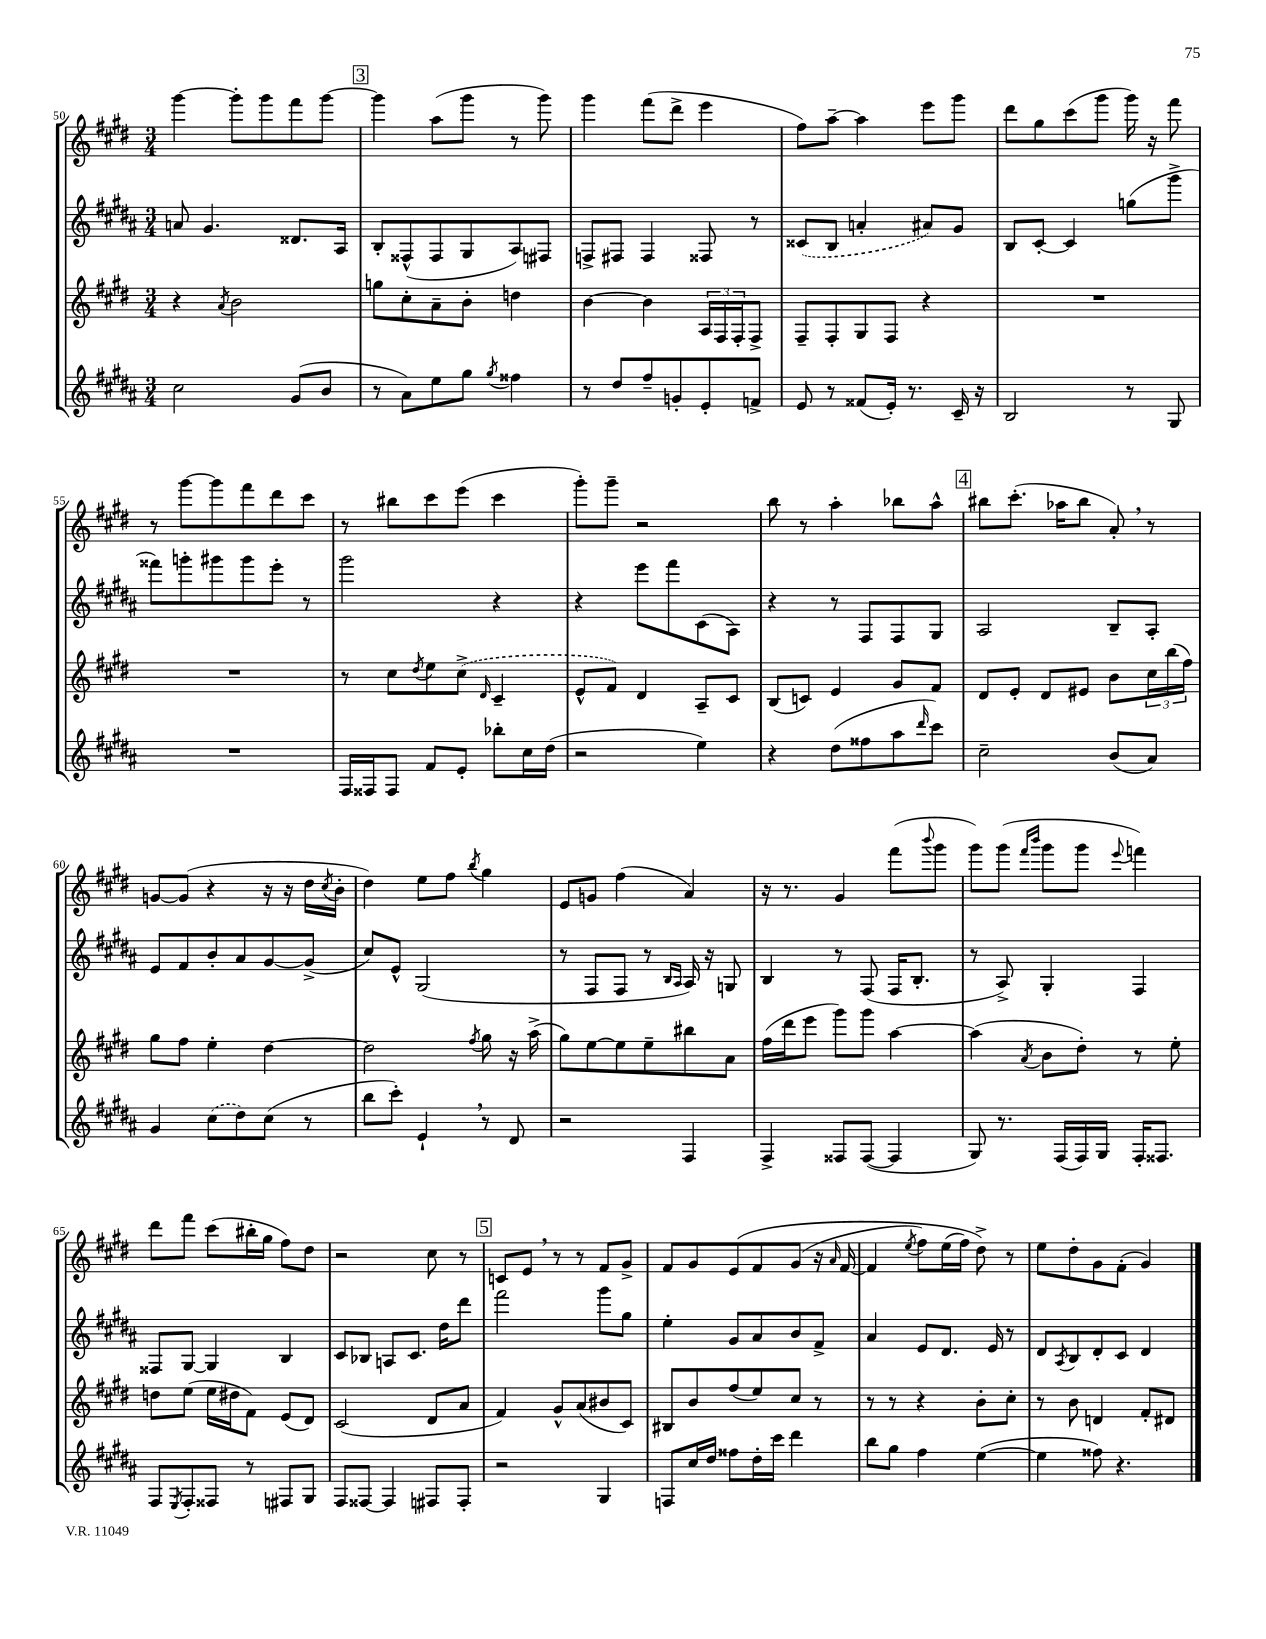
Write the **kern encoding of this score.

**kern	**kern	**kern	**kern
*staff4	*staff3	*staff2	*staff1
*clefG2	*clefG2	*clefG2	*clefG2
*k[f#c#g#d#a#]	*k[f#c#g#d#]	*k[f#c#g#d#a#]	*k[f#c#g#d#]
*M3/4	*M3/4	*M3/4	*M3/4
2cc#	4r	8a	[4ggg#
.	.	4.g#	.
.	8qa	.	.
.	2b	.	8ggg#']
.	.	.	8ggg#
(8g#	.	8.d##	8fff#
8b	.	.	[8ggg#
.	.	16A#	.
=	=	=	=
8r	8gg	8B'	4ggg#]
8a#)	8cc#'	(8F##^^	.
8ee	8a~	8F##	(8aa
8gg#	8b'	8G#	8ggg#
8qgg#	.	.	.
4ff##	4dd	8A#)	8r
.	.	8F#	8ggg#)
=	=	=	=
8r	[4b	8F^	4ggg#
8dd#	.	8F#	.
8ff#~	4b]	4F#	(8fff#
8g'	.	.	8ddd#^
8e'	24A	8F##	4eee
.	24F#	.	.
.	24F#'	.	.
8f^	8F#^	8r	.
=	=	=	=
8e	8F#~	(8c##	8ff#)
8r	8F#'	8B	[8aa~
(8f##	8G#	4a'	4aa]
16e')	8F#	.	.
8.r	.	.	.
.	4r	8a#)	8eee
16c#~	.	8g#	8ggg#
16r	.	.	.
=	=	=	=
2B	2.r	8B	8ddd#
.	.	[8c#'	8gg#
.	.	4c#]	(8ccc#
.	.	.	8ggg#
8r	.	(8gg	16ggg#)
.	.	.	16r
8G#	.	8ggg#^	8fff#
=	=	=	=
2.r	2.r	8fff##)	8r
.	.	8ggg'	[8ggg#
.	.	8ggg#	8ggg#]
.	.	8ggg#	8fff#
.	.	8eee'	8ddd#
.	.	8r	8ccc#
=	=	=	=
16F#	8r	2ggg#	8r
16F##	.	.	.
8F##	8cc#	.	8bb#
.	8qdd#	.	.
8f#	8ee	.	8ccc#
8e'	(8cc#^	.	(8eee
.	16qqd#	.	.
8bb-'	4c#~	4r	4ccc#
16cc#	.	.	.
(16dd#	.	.	.
=	=	=	=
2r	8e^^	4r	8ggg#')
.	8f#)	.	8ggg#~
.	4d#	8eee	2r
.	.	8fff#	.
4ee)	8A~	(8c#	.
.	8c#	8A#)	.
=	=	=	=
4r	(8B	4r	8bb
.	8c)	.	8r
(8dd#	4e	8r	4aa'
8ff##	.	8F#	.
8aa#	8g#	8F#	8bb-
16qqddd#	.	.	.
8ccc#)	8f#	8G#	8aa^^
=	=	=	=
2cc#~	8d#	2A#	8bb#
.	8e'	.	(8.ccc#'
.	8d#	.	.
.	.	.	16aa-
.	8e#	.	8bb#
(8b	8b	8B~	8a')
8a#)	24cc#	8A#'	8r
.	(24bb	.	.
.	24ff#)	.	.
=	=	=	=
4g#	8gg#	8e	[8g
.	8ff#	8f#	(8g]
(8cc#	4ee'	8b'	4r
8dd#)	.	8a#	.
(8cc#	[4dd#	[8g#	16r
.	.	.	16r
8r	.	(8g#^]	16dd#
.	.	.	8qcc#
.	.	.	16b'
=	=	=	=
8bb	2dd#]	8cc#)	4dd#)
8ccc#')	.	8e^^	.
4e`	.	(2G#	8ee
.	.	.	8ff#
.	8qff#	.	8qbb
8r	8gg#	.	4gg#
8d#	16r	.	.
.	(16aa^	.	.
=	=	=	=
2r	8gg#)	8r	8e
.	[8ee	8F#	8g
.	8ee]	8F#	(4ff#
.	8ee~	8r	.
.	.	16qqB	.
.	.	16qqA#	.
4F#	8bb#	16A#)	4a)
.	.	16r	.
.	8a	8G	.
=	=	=	=
4F#^	(16ff#	4B	16r
.	16ddd#	.	8.r
.	8eee	.	.
8F##	8ggg#)	8r	4g#
([8F##	8ggg#	(8F#	.
4F##]	[4aa	16F#	(8fff#
.	.	8.B'	.
.	.	.	8qqbbb
.	.	.	8ggg#
=	=	=	=
8G#)	(4aa]	8r	8ggg#)
8.r	.	8A#^)	(8ggg#
.	.	.	16qqfff#
.	8qa	.	16qqbbb
.	8b	4G#'	8ggg#
(16F#	.	.	.
16F#)	8dd#')	.	8ggg#
16G#	.	.	.
.	.	.	8qqeee
16F#'	8r	4F#	4fff)
8.F##	.	.	.
.	8ee'	.	.
=	=	=	=
8F#	8dd	8F##	8ddd#
8qE	.	.	.
8F#'	(8ee	[8G#	8fff#
8F##	16ee	4G#]	(8ccc#
.	16dd#	.	.
8r	8f#)	.	16bb#'
.	.	.	16gg#
8F#	(8e	4B	8ff#)
8G#	8d#)	.	8dd#
=	=	=	=
8F#	(2c#	8c#	2r
[8F##	.	8B-	.
4F##]	.	8A	.
.	.	8.c#	.
8F#	8d#	.	8cc#
.	.	16dd#	.
8F#'	8a	8ddd#	8r
=	=	=	=
2r	4f#)	2fff#	8c
.	.	.	8e
.	8g#^^	.	8r
.	(8a	.	8r
4G#	8b#	8ggg#	8f#
.	8c#)	8gg#	8g#^
=	=	=	=
8F	8B#	4ee'	8f#
16cc#	8b	.	8g#
16dd#	.	.	.
8ff##	(8ff#	8g#	&(8e
16dd#'	8ee)	8a#	8f#
16ccc#	.	.	.
4ddd#	8cc#	8b	(8g#
.	8r	8f#^	16r
.	.	.	16qqa
.	.	.	[16f#
=	=	=	=
8bb	8r	4a#	4f#]
8gg#	8r	.	.
.	.	.	8qee
4ff#	4r	8e	8ff#)
.	.	8.d#	(16ee
.	.	.	16ff#)
([4ee	8b'	.	8dd#^&)
.	.	16e	.
.	8cc#'	8r	8r
=	=	=	=
4ee]	8r	8d#	8ee
.	.	8qA#	.
.	8b	8B	8dd#'
8ff##)	4d	8d#'	8g#
4.r	.	8c#	(8f#'
.	8f#'	4d#	4g#)
.	8d#	.	.
==	==	==	==
*-	*-	*-	*-
